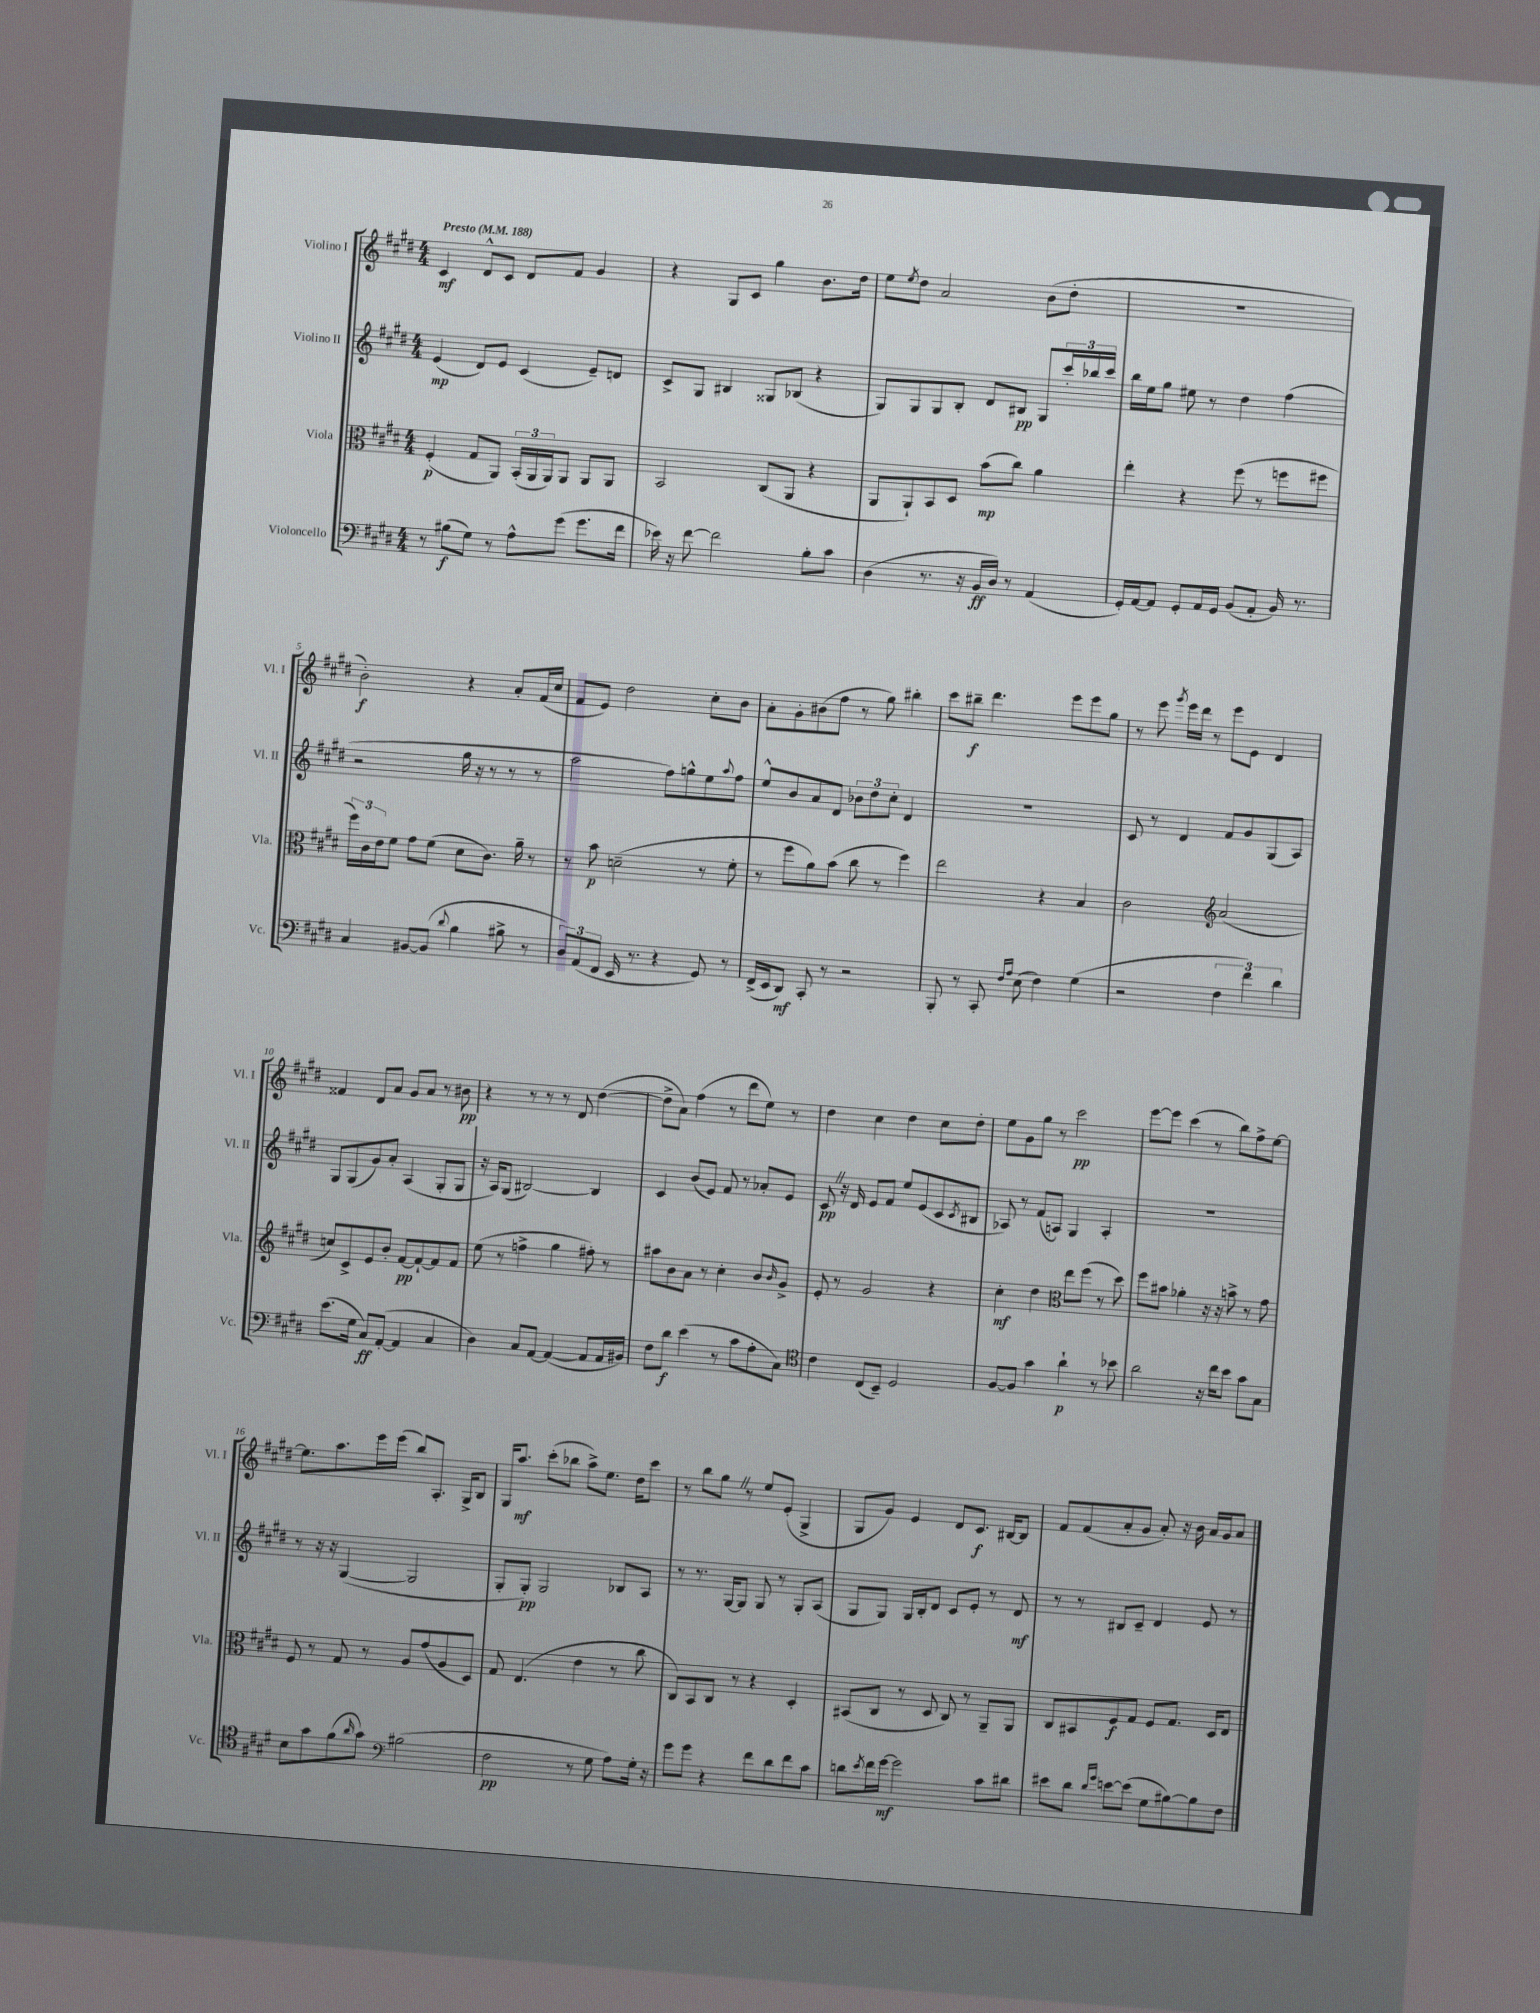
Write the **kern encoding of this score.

**kern	**kern	**kern	**kern
*staff4	*staff3	*staff2	*staff1
*clefF4	*clefC3	*clefG2	*clefG2
*k[f#c#g#d#]	*k[f#c#g#d#]	*k[f#c#g#d#]	*k[f#c#g#d#]
*M4/4	*M4/4	*M4/4	*M4/4
*MM188	*MM188	*MM188	*MM188
8r	(4F#'/	(4e/	4c#/
(8B#\L	.	.	.
8G#\J)	8G#/L	8d#/L)	8d#^^/L
8r	8AA/J)	8e/J	8c#/J
8A^^\L	(24BB'/LL	(4c#/	8d#/L
.	24AA/	.	.
.	24AA/J)	.	.
(8g#\J	8AA/J	.	8f#/J
8.g#\L	8AA/L	8e~/L)	4g#/
.	8AA/J	8d/J	.
16f#\Jk	.	.	.
=	=	=	=
16e-\)	2BB/	8c#^/L	4r
16r	.	.	.
[8f#\	.	8G#/J	.
2f#\]	.	4B#/	8G#/L
.	.	.	8c#/J
.	(8C#/L	8G##/L	4gg#\
.	8AA/J	(8B-/J	.
8B'\L	4r	4r	8.b\L
8c#\J	.	.	.
.	.	.	16dd#\Jk
=	=	=	=
(4D#\	8AA/L	8G#/L)	8ee\L
.	.	.	8qee/
.	8AA`/)	8G#/	8dd#\J
8.r	8BB/	8G#/	2a/
.	8D#/J	8B'/J	.
16r	.	.	.
16BB/LL	(8b\L	8d#/L	.
16D#/JJ)	.	.	.
8r	8cc#\J)	8B#/J	.
(4AA/	4a\	8G#/L	(8b\L
.	.	24ccc#'/L	8dd#'\J
.	.	24bb-/	.
.	.	24ccc#/JJ	.
=	=	=	=
16GG#'/LL)	4ee'\	16bb\LL	1r
[16AA/J	.	16ee\J	.
8AA/]J	.	8gg#\J	.
8GG#'/L	4r	8ee#\	.
16AA/L	.	8r	.
16GG#/JJ	.	.	.
(8BB/L	(8ff#\	4dd#\	.
8AA'/J	8r	.	.
16BB/)	8ff\L	(4ff#\	.
8.r	.	.	.
.	8ff#\J	.	.
=	=	=	=
4C#/	24ff#\LL)	2r	2b'\)
.	24c#\	.	.
.	24e\J	.	.
.	8f#\J	.	.
[8BB#/L	8g#\L	.	.
(8BB#/]J	(8f#\J	.	.
8qqd#/	.	.	.
4B\	8d#\L	16gg#\	4r
.	.	16r	.
.	8.c#\J)	8r	.
8B#^\	.	8r	8a'/L
.	16a~\	.	.
8r	8r	8r	(16f#/L
.	.	.	16cc#/JJ
=	=	=	=
12D#/L)	8r	2aa\	8f#/L
(12AA/	.	.	.
.	8b\	.	8e/J)
12FF#/J	.	.	.
16EE/	(2d~\	.	2dd#\
8.r	.	.	.
4r	.	8ff#\L)	.
.	.	8gg^^\	.
8GG#/)	8r	8ee\	8cc#'\L
.	.	8qqaa/	.
8r	8f#'\	8ff#\J	8b\J
=	=	=	=
(16FF#^/LL	8r	8ee^^/L	8a'\L
16EE/J	.	.	.
8DD#/J)	8ff#\L	8b/	8g#'\
8CC#'/	8a\)	8a/	(8b#\
8r	(8b\J	8d#/J	8ff#\J
2r	8cc#\	12b-\L	8r
.	.	12dd#\	.
.	8r	.	8gg#\)
.	.	12cc#'\J	.
.	4ff#\)	4d#/	4bb#'\
=	=	=	=
8BBB'/	2ee\	1r	8ccc#\L
8r	.	.	8bb#~\J
8CC#'/	.	.	4.ddd#\
16qqF#/LL	.	.	.
16qqA/JJ	.	.	.
(8E\	.	.	.
4F#\)	4r	.	.
.	.	.	8eee\L
(4G#\	4B/	.	8eee\
.	.	.	8gg#\J
=	=	=	=
2r	2c#\	8c#/	8r
.	.	8r	8eee\
.	.	.	8qggg#/
.	.	4d#/	16eee\LL
.	.	.	16ddd#\JJ
.	.	.	8r
*	*clefG2	*	*
6F#\	(2a/	8f#/L	8eee\L
.	.	8g#/	8e\J
6f#\)	.	.	.
.	.	(8G#/	4d#/
6d#\	.	.	.
.	.	8A/J)	.
=	=	=	=
(8.e\L	8cc/L)	8G#/L	4f##/
.	8c#^/	(8G#/	.
16G#\Jk	.	.	.
8C#/L)	8e/	8g#/)	8d#/L
([8AA'/J	8b'/J	8a'/J	8a/J
4AA/]	[8f#/L	(4A/	8g#/L
.	8f#`/_	.	8a/J
4C#/	8f#/]	8G#'/L	8r
.	8f#/J	8G#/J	8b#\
=	=	=	=
4D#\)	(8ee\	16r	4r
.	.	16A/LK)	.
.	8r	(8G#/J	.
8C#/L	4ff^\	[2B#/)	8r
[8AA/J	.	.	8r
(4AA/_	4gg#\	.	8r
.	.	.	8d#/
8AA/]L	8ff#'\)	4B#/]	([4dd#\
16AA/L	8r	.	.
16BB#/JJ)	.	.	.
=	=	=	=
8F#\L	8aa#\L	4c#/	8dd#^\]L
8d#\J	8b\	.	8a\J)
(4e\	8a\J	(8b/L	(4ff#\
.	8r	8e/J)	.
8r	4cc#'\	8f#/	8r
8c#\L	.	8r	8ddd#\L
8A'\	8b/L	8a-'/L	8ee\J)
.	16qqb/	.	.
8C#\J)	8g#^/J	8e/J	8r
=	=	=	=
*clefC4	*	*	*
4c#\	8e'/	8c#/	4dd#\
.	8r	16r	.
.	.	16d#/	.
(8C#/L	2g#/	8e/L	4cc#\
8BB~/J)	.	8f#/J	.
2D#/	.	8ee/L	4dd#\
.	.	(8e/	.
.	4r	8c#/	8cc#\L
.	.	8qc#/	.
.	.	8B#/J	8dd#'\J
=	=	=	=
[8F#/L	4cc#'\	8A-/)	8ee\L
8F#/]J	.	8r	8g#\
4g#\	4dd#\	(8f#/L	8gg#\J
.	.	8A/J)	8r
*	*clefC3	*	*
4a`\	8ee\L	4G#/	2ccc#\
.	(8ff#\J	.	.
8r	8r	4A'/	.
8b-\	8dd#\)	.	.
=	=	=	=
2a\	8ff#\L	1r	[8eee\L
.	8b#\J	.	8eee\]J
.	4a-'\	.	(4ccc#\
16r	16r	.	8r
16cc#\LK	16r	.	.
8b\J	8b^\	.	8bb\L)
8g#\L	8r	.	8ff#^\
8G#\J	8g#\	.	[8ee\J
=	=	=	=
8B\L	8F#/	8r	8.ee\]L
8g#\	8r	16r	.
.	.	16r	8.aa\
(8f#\	8G#/	([4G#/	.
16qqa/	.	.	.
8g#\J)	8r	.	16eee\L
.	.	.	(16eee\JJ
*clefF4	*	*	*
(2B#\	8A/L	2G#/]	8bb/L)
.	(8g#/	.	8.A'/J
.	8A/	.	.
.	.	.	16G#^/LK
.	8D#/J)	.	8B/J
=	=	=	=
2F#\	8G#/	8G#'/L	16G#/LK
.	.	.	8.aa/J
.	(4.E/	8G#'/J)	.
.	.	2G#/	(8ccc#'\L
.	.	.	8bb-\J
8r	4e\	.	8aa^\L)
8G#\	.	.	8.ee\J
8A\L)	8r	8B-/L	.
.	.	.	16dd#\LK
16G#'\Jk	8cc#\	8A/J	8ccc#\J
16r	.	.	.
=	=	=	=
8g#\L	8C#/L)	8r	8r
8g#\J	8BB/	8.r	8bb\L
4r	8C#/J	.	8gg#\J
.	.	[16G#/LK	.
.	8r	8G#/]J	8r
8f#\L	4r	8G#/	8ee/L
8d#\	.	8r	(8e'/J
8f#\	4D#'/	8G#'/L	4G#^/
8c#\J	.	(8A/J	.
=	=	=	=
8d\L	(8BB#/L	8G#/L	8G#/L
8qe/	.	.	.
16f#\L	8C#/J	8G#/J)	8g#/J)
[16g#\JJ	.	.	.
2g#\]	8r	16G#/LL	4e/
.	.	16B'/J	.
.	8D#/	8d#/J	.
.	8C#/)	8c#/L	8d#/L
.	8r	8e'/J	8.c#/J
8c#\L	8AA~/L	8r	.
.	.	.	[16B#/LK
8d#\J	8AA/J	8d#/	8B#/]J
=	=	=	=
8e#\L	8C#/L	8r	8f#/L
8d#\J	8BB#/	8r	(8f#/
16qqd#/LL	.	.	.
16qqg#/JJ	.	.	.
[8e\L	8F#/	8B#/L	8a'/
(8e\]J	8G#/J	8c#~/J	8g#/J
8G#\L	8F#/L	4d#/	8a'/)
[8B#\)	8.G#/J	.	16r
.	.	.	16b\
8B#\]	.	8e/	16a/LL
.	16D#/LK	.	16g#/J
8F#\J	8E/J	8r	8a/J
==	==	==	==
*-	*-	*-	*-
